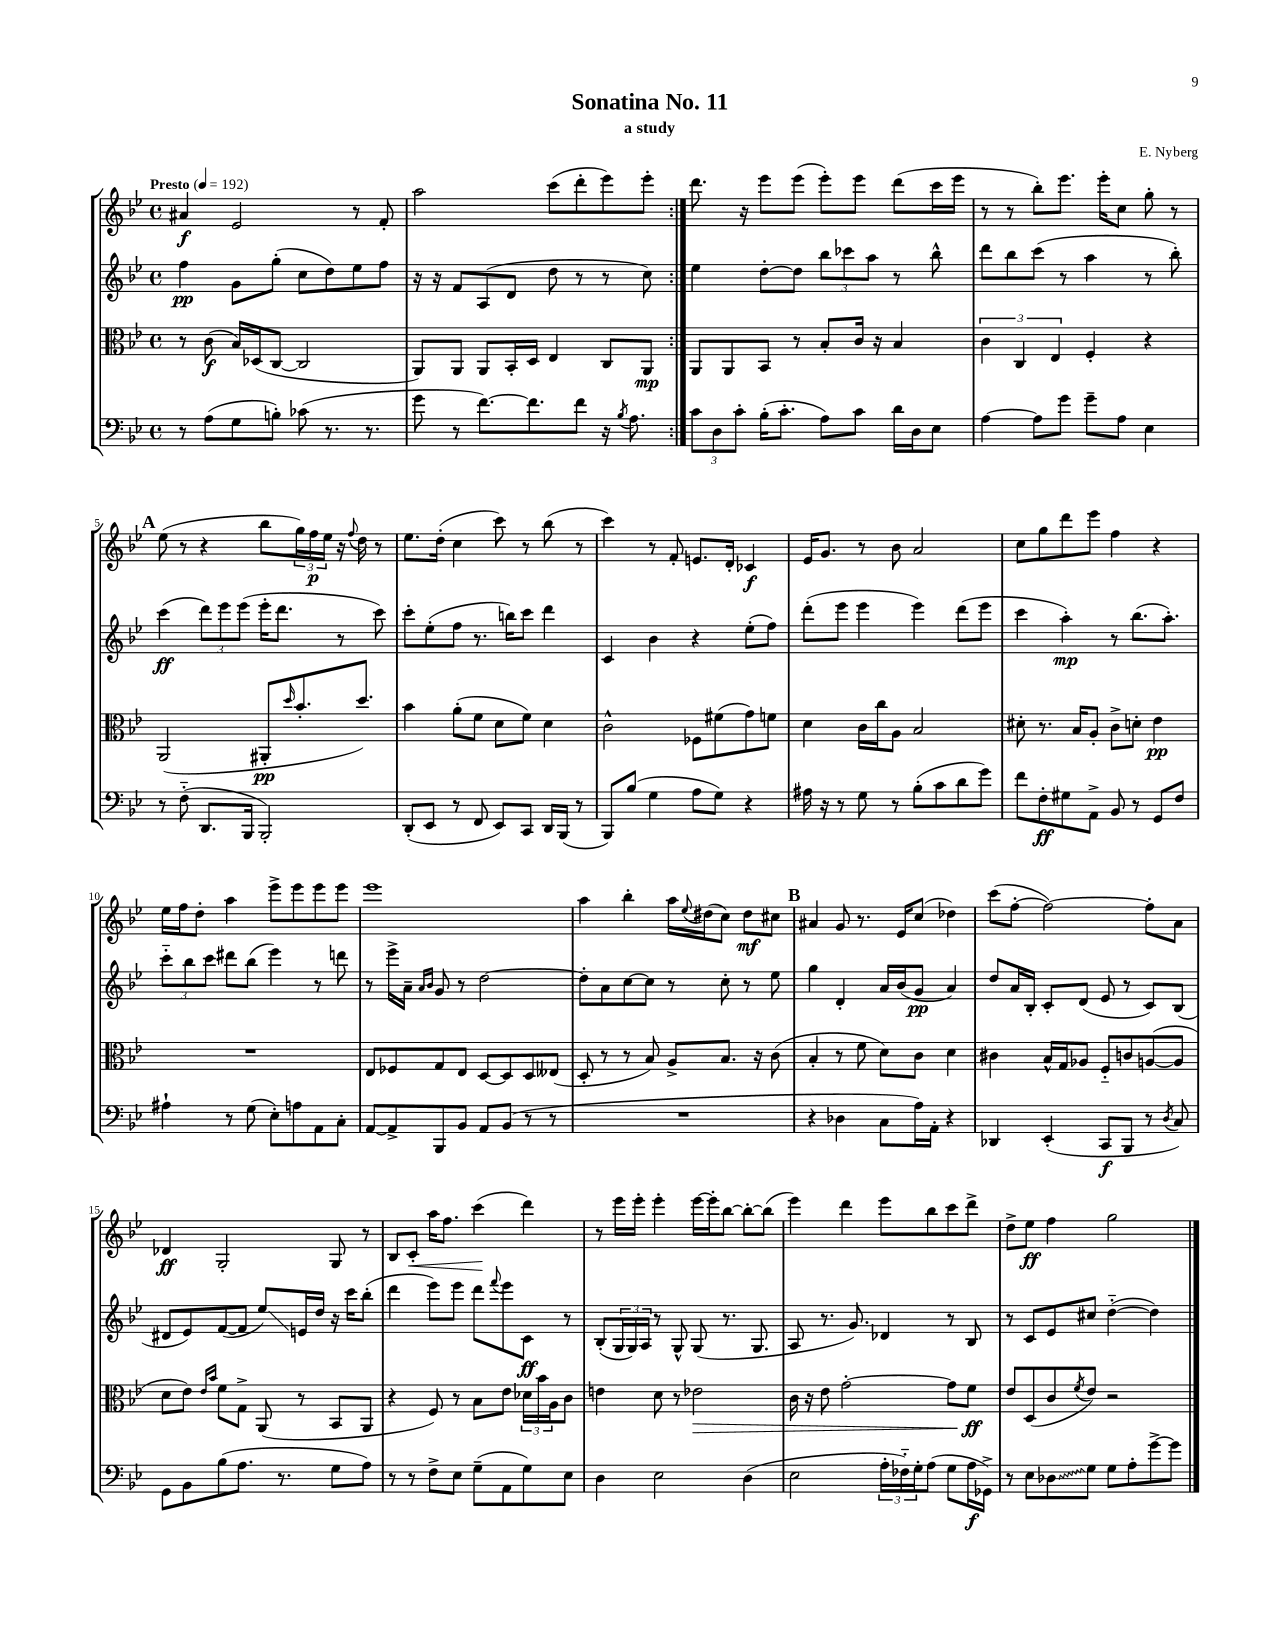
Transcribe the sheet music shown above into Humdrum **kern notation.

**kern	**kern	**kern	**kern
*staff4	*staff3	*staff2	*staff1
*clefF4	*clefC3	*clefG2	*clefG2
*k[b-e-]	*k[b-e-]	*k[b-e-]	*k[b-e-]
*M4/4	*M4/4	*M4/4	*M4/4
*met(c)	*met(c)	*met(c)	*met(c)
*MM192	*MM192	*MM192	*MM192
8r	8r	4ff	4a#
(8A	(8c	.	.
8G	16B-)	8g	2e-
.	(16D-	.	.
8B')	[8C	(8gg'	.
(8c-	2C]	8cc	.
8.r	.	8dd)	.
.	.	8ee-	8r
8.r	.	.	.
.	.	8ff	8f'
=	=	=	=
8g	8AA)	16r	2aa
.	.	16r	.
8r	8AA	8f	.
[8.f)	8AA	(8A	.
.	16BB-'	8d	.
8.f]	16D	.	.
.	4E-	8dd	(8ccc
8f	.	8r	8ddd'
16r	8C	8r	8eee-)
8qB-	.	.	.
8.A	.	.	.
.	8AA	8cc)	8eee-'
=:|!	=:|!	=:|!	=:|!
12c	8AA	4ee-	8.ddd
12D	.	.	.
.	8AA	.	.
12c'	.	.	.
.	.	.	16r
(16B-'	8BB-	[8dd'	8eee-
8.c'	.	.	.
.	8r	8dd]	(8eee-
8A)	8B-'	12bb-	8eee-')
.	.	12ccc-	.
8c	16c	.	8eee-
.	.	12aa	.
.	16r	.	.
16d	4B-	8r	(8ddd
16D	.	.	.
8E-	.	8bb-^^	16ccc
.	.	.	16eee-
=	=	=	=
[4A	6c	8ddd	8r
.	.	8bb-	8r
.	6C	.	.
8A]	.	(8ccc	8bb-')
.	6E-	.	.
8g	.	8r	8.eee-
8g~	4F'	4aa	.
.	.	.	16eee-'
8A	.	.	8cc
4E-	4r	8r	8gg'
.	.	8bb-')	8r
=	=	=	=
8r	(2AA	(4ccc	(8ee-
(8F'~	.	.	8r
8.DD	.	12ddd)	4r
.	.	12eee-	.
.	.	(12eee-	.
16BBB-	.	.	.
2BBB-')	8AA#'	16eee-'	8bb-
.	.	8.ddd	.
.	16qqdd	.	.
.	8.b-'	.	24gg)
.	.	.	24ff
.	.	.	24ee-
.	.	8r	16r
.	.	.	8qqff
.	8.dd)	.	16dd
.	.	8ccc)	8r
=	=	=	=
(8DD'	4b-	8ccc'	8.ee-
8EE-	.	(8ee-'	.
.	.	.	(16dd'
8r	(8a'	8ff	4cc
8FF	8f	8.r	.
8EE-)	8d	.	8ccc)
.	.	16bb)	.
8CC	8f)	8ccc	8r
16DD	4d	4ddd	(8bb-
(16BBB-	.	.	.
8r	.	.	8r
=	=	=	=
8BBB-)	2c^^	4c	4ccc)
(8B-	.	.	.
4G	.	4b-	8r
.	.	.	8f'
8A	8F-	4r	8.e
8G)	(8f#	.	.
.	.	.	16d'
4r	8g)	(8ee-'	4c-
.	8f	8ff)	.
=	=	=	=
16A#	4d	(8ddd'	16e-
16r	.	.	8.g
8r	.	8eee-	.
8G	16c	4eee-	8r
.	16cc	.	.
8r	8A	.	8b-
(8B-'	2B-	4eee-)	2a
8c	.	.	.
8d	.	(8ddd	.
8g)	.	8eee-	.
=	=	=	=
8f	8d#'	4ccc	8cc
8F'	8.r	.	8gg
8G#	.	4aa')	8ddd
.	16B-	.	.
8AA^	8A'	.	8eee-
8BB-	8c^	8r	4ff
8r	8d'	(8.bb-	.
8GG	4e-	.	4r
.	.	8.aa')	.
8F	.	.	.
=	=	=	=
4A#`	1r	12ccc'~	16ee-
.	.	.	16ff
.	.	12bb-	.
.	.	.	8dd'
.	.	12ccc	.
8r	.	8ddd#	4aa
(8G	.	(8bb-	.
8E-')	.	4eee-)	8eee-^
8A	.	.	8eee-
8AA	.	8r	8eee-
8C'	.	8ddd	8eee-
=	=	=	=
[8AA	8E-	8r	1eee-
8AA^]	8F-	16eee-^	.
.	.	16a~	.
.	.	16qqa	.
.	.	16qqb-	.
8BBB-	8G	8g	.
8BB-	8E-	8r	.
8AA	[8D	[2dd	.
(8BB-	8D]	.	.
8r	8D	.	.
8r	(8E--	.	.
=	=	=	=
1r	8D'	8dd']	4aa
.	8r	8a	.
.	8r	[8cc	4bb-'
.	8B-)	8cc]	.
.	8A^	8r	16aa
.	.	.	8qqee-
.	.	.	(16dd#
.	8.B-	8cc'	8cc)
.	.	8r	8dd#
.	16r	.	.
.	(8c	8ee-	8cc#
=	=	=	=
4r	4B-'	4gg	4a#
4D-	8r	4d'	8g
.	8f	.	8.r
8C	8d)	16a	.
.	.	(16b-	16e-
16A)	8c	8g	(8cc
16AA'	.	.	.
4r	4d	4a)	4dd-)
=	=	=	=
4DD-	4c#	8dd	(8ccc
.	.	16a	[8ff'
.	.	16B-'	.
(4EE-'	16B-^^	8c'	2ff_)
.	16G	.	.
.	8A-	(8d	.
8CC	8F'~	8e-	.
8BBB-	8c	8r	.
8r	([8A	8c)	8ff']
8qD	.	.	.
8C)	8A]	(8B-	8a
=	=	=	=
8GG	8d	8d#	4d-
8BB-	8e-)	8e-)	.
.	16qqe-	.	.
.	16qqb-	.	.
(8B-	8f	([8f	2G'
8.A	8G^	8f]	.
.	(8AA	8ee-)	.
8.r	.	.	.
.	8r	16e	.
.	.	16dd	.
8G	8BB-	16r	8G
.	.	16ccc	.
8A)	8AA	(8bb-'	8r
=	=	=	=
8r	4r	4ddd	8B-
8r	.	.	8c'
8F^	8F)	8eee-)	16aa
.	.	.	8.ff
8E-	8r	8eee-	.
(8G~	8B-	8ddd	(4ccc
.	.	8qqfff	.
8AA	8e-	8eee-	.
8G)	24d-	8c	4ddd)
.	24b-	.	.
.	24A	.	.
8E-	8c	8r	.
=	=	=	=
4D	4e	(8B-'	8r
.	.	24G	16eee-
.	.	24G)	.
.	.	.	16eee-'
.	.	24A	.
2E-	8d	8r	4eee-'
.	8r	8G^^	.
.	2e-	(8G	[16eee-
.	.	.	16eee-']
.	.	8.r	[8bb-
(4D	.	.	8bb-'_
.	.	8.G	.
.	.	.	(8bb-]
=	=	=	=
2E-	16c	8A	4eee-)
.	16r	.	.
.	8e-	8.r	.
.	[2g'	.	4ddd
.	.	8.g)	.
24A'	.	4d-	8eee-
24F-'~)	.	.	.
24G'	.	.	.
(8A	.	.	8bb-
8G	8g]	8r	8ccc
16A	8f	8B-	8ddd^
16GG-^)	.	.	.
=	=	=	=
8r	8e-	8r	8dd^
8E-	(8D	8c	8ee-
8D-	8c	8e-	4ff
.	8qf	.	.
8G	8e-)	8cc#	.
8G	2r	([4dd'~	2gg
8A'	.	.	.
[8g^	.	4dd])	.
8g]	.	.	.
==	==	==	==
*-	*-	*-	*-
